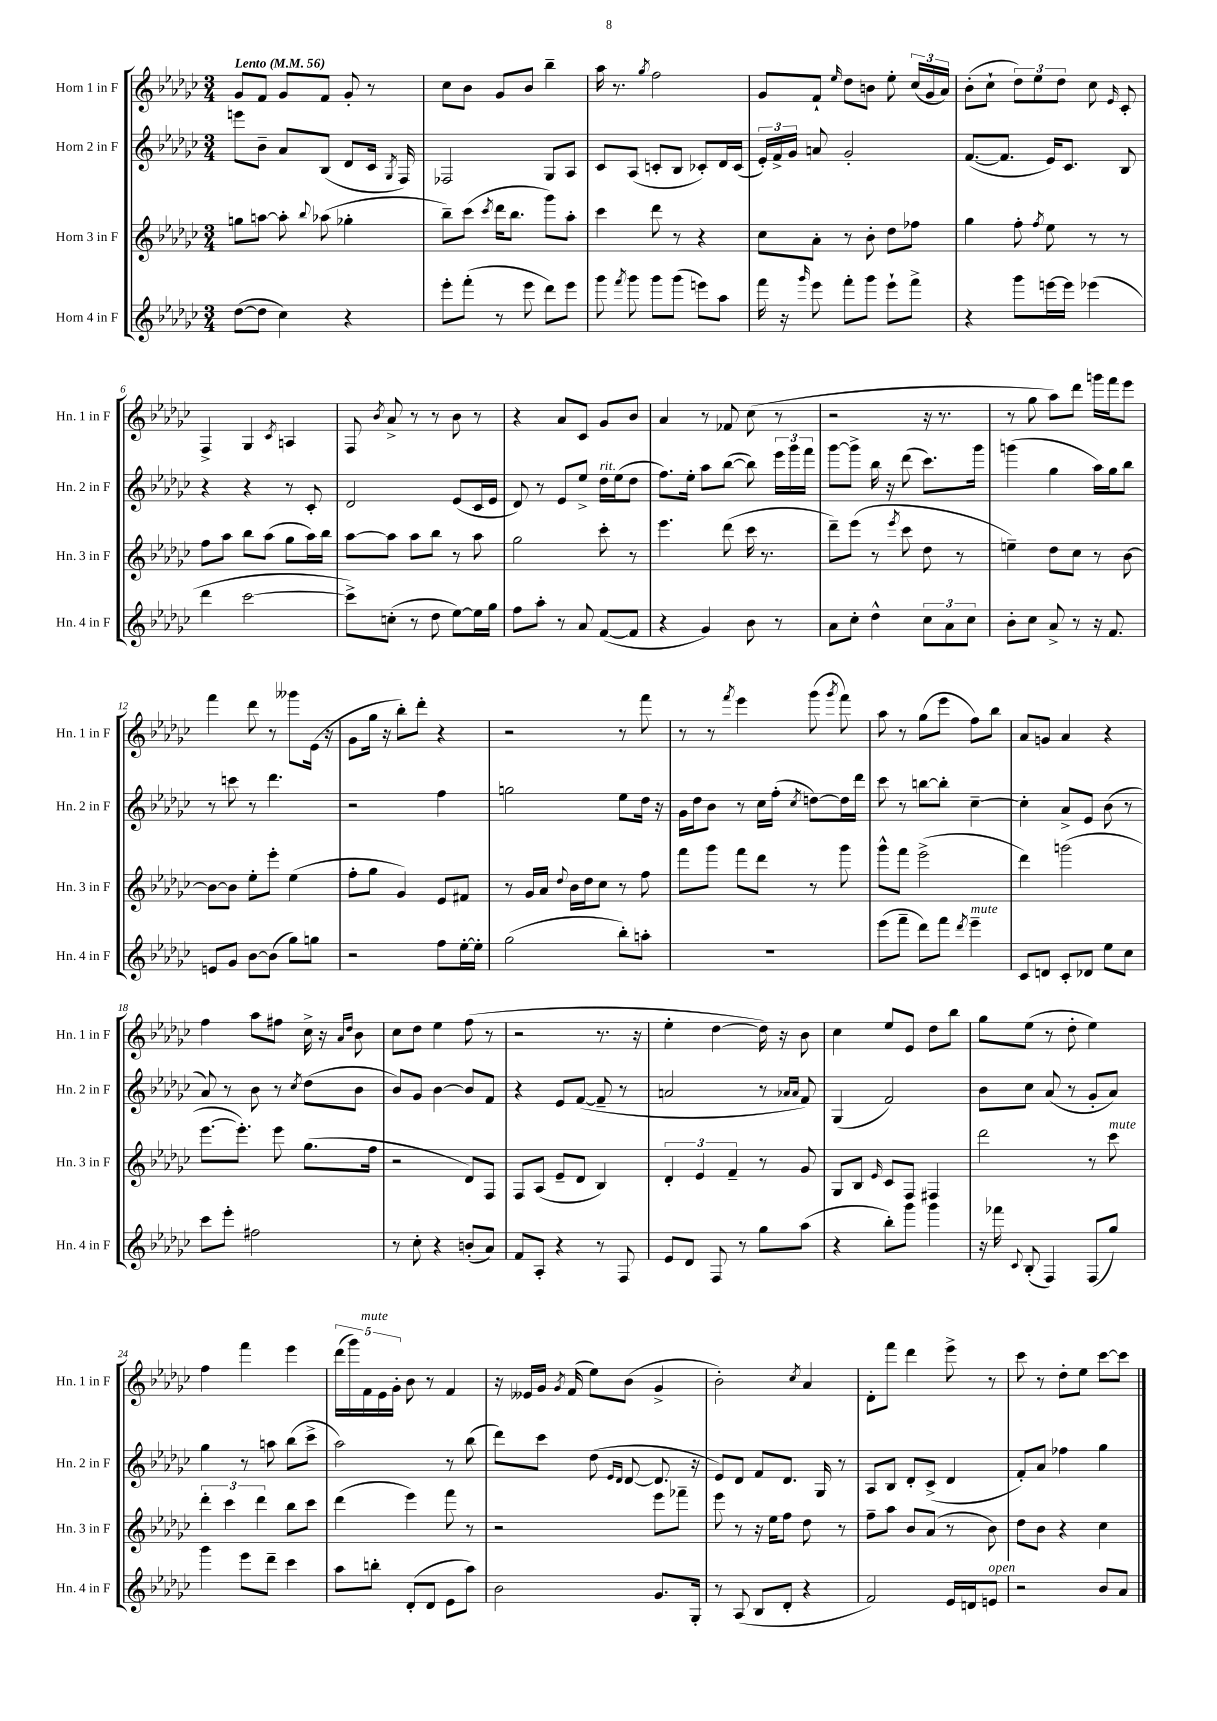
<<
\new StaffGroup <<
\new Staff = "s0" \with { instrumentName = "Horn 1 in F" shortInstrumentName = "Hn. 1 in F" } {
    \clef treble \key ges \major \numericTimeSignature \time 3/4 \tempo "Lento" 4 = 56
    \autoBeamOff ges'8[ f'8] ges'8[ f'8] ges'8-. r8 |
    ces''8[ bes'8] ges'8[ bes'8] bes''4-- |
    aes''16 r8. \acciaccatura { ges''8 } f''2 |
    ges'8[ f'8]-! \grace { ees''16 } des''8[ b'8] ees''8-. \tuplet 3/2 { ces''16[( ges'16 aes'16]) } |
    bes'8[-.( ces''8]-! \tuplet 3/2 { des''8[) ees''8 des''8] } ces''8 \grace { ees'16 } ces'8-. |
    f4-> ges4 \acciaccatura { ces'8 } a4 |
    f8 \acciaccatura { bes'8 } aes'8-> r8 r8 bes'8 r8 |
    r4 aes'8[ ces'8] ges'8[ bes'8] |
    aes'4 r8 fes'8 ces''8( r8 |
    r2 r16 r8. |
    r8 ges''8 aes''8[) des'''8] g'''16[ f'''16 ees'''8] |
    f'''4 des'''8 r8 geses'''8[ ees'16]( r16 |
    ges'8[ ges''16] r16 bes''8[-.) des'''8]-. r4 |
    r2 r8 f'''8 |
    r8 r8 \acciaccatura { f'''8 } ees'''4 ges'''8( \acciaccatura { ges'''8 } f'''8) |
    aes''8 r8 ges''8[( ees'''8] f''8[) bes''8] |
    aes'8[ g'8] aes'4 r4 |
    f''4 aes''8[ fis''8] ces''16-> r16 \grace { aes'16[ des''16] } bes'8 |
    ces''8[ des''8] ees''4 f''8( r8 |
    r2 r8. r16 |
    ees''4-. des''4~ des''16) r16 bes'8 |
    ces''4 ees''8[ ees'8] des''8[ bes''8] |
    ges''8[ ees''8]( r8 des''8-. ees''4) |
    f''4 f'''4 ees'''4 |
    \tuplet 5/4 { des'''16[( ges'''16) f'16^\markup { \italic "mute" } ees'16 ges'16]-. } bes'8 r8 f'4 |
    r16 eeses'16[ ges'16] \acciaccatura { ges'8 } f'16( ees''8[) bes'8]( ges'4-> |
    bes'2-.) \acciaccatura { ces''8 } aes'4 |
    des'8[-. f'''8] des'''4 ees'''8-> r8 |
    ces'''8 r8 des''8[-. ees''8] ces'''8[~ ces'''8] \bar "|." |
}
\new Staff = "s1" \with { instrumentName = "Horn 2 in F" shortInstrumentName = "Hn. 2 in F" } {
    \clef treble \key ges \major \numericTimeSignature \time 3/4
    \autoBeamOff e'''8[ bes'8]-- aes'8[ bes8]( des'8[ ces'16] \acciaccatura { ges8 } f16) |
    fes2 ges8[ aes8] |
    ces'8[ aes8]( c'8[-. bes8] ces'8[-.) des'16 ces'16]( |
    \tuplet 3/2 { ees'16[-.) f'16-> ges'16] } a'8 ges'2-. |
    f'8.[~( f'8.] ees'16[) ces'8.] bes8 |
    r4 r4 r8 ces'8-. |
    des'2 ees'8[( ces'16 ees'16] |
    des'8) r8 ees'8[ ees''8]-> des''16[^\markup { \italic "rit." } ees''16( des''8] |
    f''8.[) ees''16]-. aes''8[ bes''8]~( bes''8) \tuplet 3/2 { ees'''16[ ges'''16 f'''16] } |
    ges'''8[~ ges'''8]-> bes''16 r16 des'''8( ces'''8.[) ges'''16] |
    g'''4( ges''4 aes''16[) ges''16 bes''8] |
    r8 c'''8 r8 des'''4. |
    r2 f''4 |
    g''2 ees''8[ des''16] r16 |
    ges'16[ des''16 bes'8] r8 ces''16[ f''16]-.( \acciaccatura { ces''8 } d''8[~) d''16 des'''16] |
    ces'''8 r8 b''8[~ b''8]-. ces''4~-- |
    ces''4-. aes'8[-> ees'8] bes'8( r8 |
    aes'8) r8 bes'8 r8 \acciaccatura { ces''8 } des''8[( bes'8] |
    bes'8[) ges'8] bes'4~ bes'8[ f'8] |
    r4 ees'8[ f'8]~( f'8-- r8 |
    a'2 r8 \grace { aes'16[ aes'16] } f'8) |
    ges4( f'2) |
    bes'8[ ces''8] aes'8( r8 ges'8[-. aes'8]) |
    ges''4 r8 a''8 bes''8[( ces'''8]-> |
    aes''2) r8 bes''8( |
    des'''8[) ces'''8] des''8( \grace { ees'16[ des'16] } des'8~ des'8. r16 |
    ees'8[) des'8] f'8[ des'8.] ges16 r8 |
    aes8[ bes8] des'8[-. ces'8]->( des'4 |
    f'8[-.) aes'8] fes''4 ges''4 \bar "|." |
}
\new Staff = "s2" \with { instrumentName = "Horn 3 in F" shortInstrumentName = "Hn. 3 in F" } {
    \clef treble \key ges \major \numericTimeSignature \time 3/4
    \autoBeamOff g''8[ a''8]~ a''8-. \appoggiatura { bes''8 } aes''8( ges''4-. |
    bes''8[--) ces'''8]( \acciaccatura { ces'''8 } des'''16[ bes''8.] ges'''8[) aes''8]-. |
    ces'''4 des'''8 r8 r4 |
    ces''8[ aes'8]-. r8 bes'8-. des''8[ fes''8] |
    ges''4 f''8-. \acciaccatura { f''8 } ees''8 r8 r8 |
    f''8[ aes''8] bes''8[ aes''8]( ges''8[ aes''16) bes''16] |
    aes''8[~ aes''8] aes''8[ bes''8] r8 aes''8 |
    ges''2 ces'''8-. r8 |
    ees'''4. des'''8( ces'''16 r8. |
    des'''8[--) ees'''8]( r8 \acciaccatura { ees'''8 } ces'''8 des''8 r8 |
    e''4--) des''8[ ces''8] r8 bes'8~ |
    bes'8[~ bes'8] ees''8[-. ees'''8]-. ees''4( |
    f''8[-. ges''8] ges'4) ees'8[ fis'8] |
    r8 ges'16[ aes'16] \appoggiatura { des''8 } bes'16[ des''16 ces''8] r8 f''8 |
    f'''8[ ges'''8] f'''8[ des'''8] r8 ges'''8 |
    ges'''8[-^ f'''8] ees'''2->( |
    des'''4) g'''2( |
    ees'''8.[~ ees'''8.]-.) ees'''8 ges''8.[( f''16] |
    r2 des'8[) f8] |
    f8[ aes8]( ees'8[-- des'8] bes4) |
    \tuplet 3/2 { des'4-. ees'4 f'4-- } r8 ges'8 |
    ges8[ bes8] \grace { ees'16 } ces'8[ f8] fis4 |
    des'''2 r8 ces'''8^\markup { \italic "mute" } |
    \tuplet 3/2 { des'''4-. ces'''4 des'''4 } bes''8[ ces'''8] |
    des'''4( ees'''4) f'''8 r8 |
    r2 ees'''8[ fes'''8]-- |
    ees'''8 r8 r16 ees''16[ f''8] des''8 r8 |
    f''8[-- aes''8] bes'8[ aes'8]( r8 bes'8) |
    des''8[ bes'8] r4 ces''4 \bar "|." |
}
\new Staff = "s3" \with { instrumentName = "Horn 4 in F" shortInstrumentName = "Hn. 4 in F" } {
    \clef treble \key ges \major \numericTimeSignature \time 3/4
    \autoBeamOff des''8[~( des''8] ces''4) r4 |
    ees'''8[-. f'''8]-.( r8 ees'''8 des'''8[) ees'''8] |
    ges'''8 \acciaccatura { f'''8 } ges'''8 ges'''8[ ges'''8]( e'''8[) aes''8] |
    f'''16 r16 \grace { ges'''16 } ees'''8 f'''8[-. ges'''8] ees'''8[-! f'''8]-> |
    r4 ges'''8[ e'''16~ e'''16] ees'''4( |
    des'''4 ces'''2~ |
    ces'''8[->) c''8]-.( r8 des''8 ees''8[~) ees''16 ges''16] |
    f''8[ aes''8]-. r8 aes'8 f'8[~( f'8] |
    r4 ges'4) bes'8 r8 |
    aes'8[ ces''8]-. des''4-^ \tuplet 3/2 { ces''8[ aes'8 ces''8] } |
    bes'8[-. ces''8] aes'8-> r8 r16 f'8. |
    e'8[ ges'8] bes'8[~ bes'8]( ges''8[) g''8] |
    r2 f''8[ ees''16~-. ees''16]-. |
    ges''2( bes''8[-.) a''8]-. |
    R2. |
    ees'''8[( f'''8]-- des'''8[) f'''8] \acciaccatura { des'''8 } ees'''4--^\markup { \italic "mute" } |
    ces'8[ d'8] ces'8[-. des'8] ees''8[ ces''8] |
    ces'''8[ ees'''8]-. fis''2 |
    r8 ces''8-. r4 b'8[-.( aes'8]) |
    f'8[ aes8]-. r4 r8 f8 |
    ees'8[ des'8] f8 r8 ges''8[ aes''8]( |
    r4 bes''8[-.) ges'''8] ges'''4 |
    r16 fes'''16 \appoggiatura { ces'8 } bes8-.( f4) f8[( ges''8]) |
    ges'''4 ees'''8[ des'''8]-- ces'''4 |
    aes''8[ b''8]-. des'8[-.( des'8] ees'8[ aes''8]) |
    bes'2 ges'8.[ ges16]-. |
    r8 aes8( bes8[ des'8]-. r4 |
    f'2) ees'16[ d'16 e'8]^\markup { \italic "open" } |
    r2 bes'8[ aes'8] \bar "|." |
}
>>
>>
